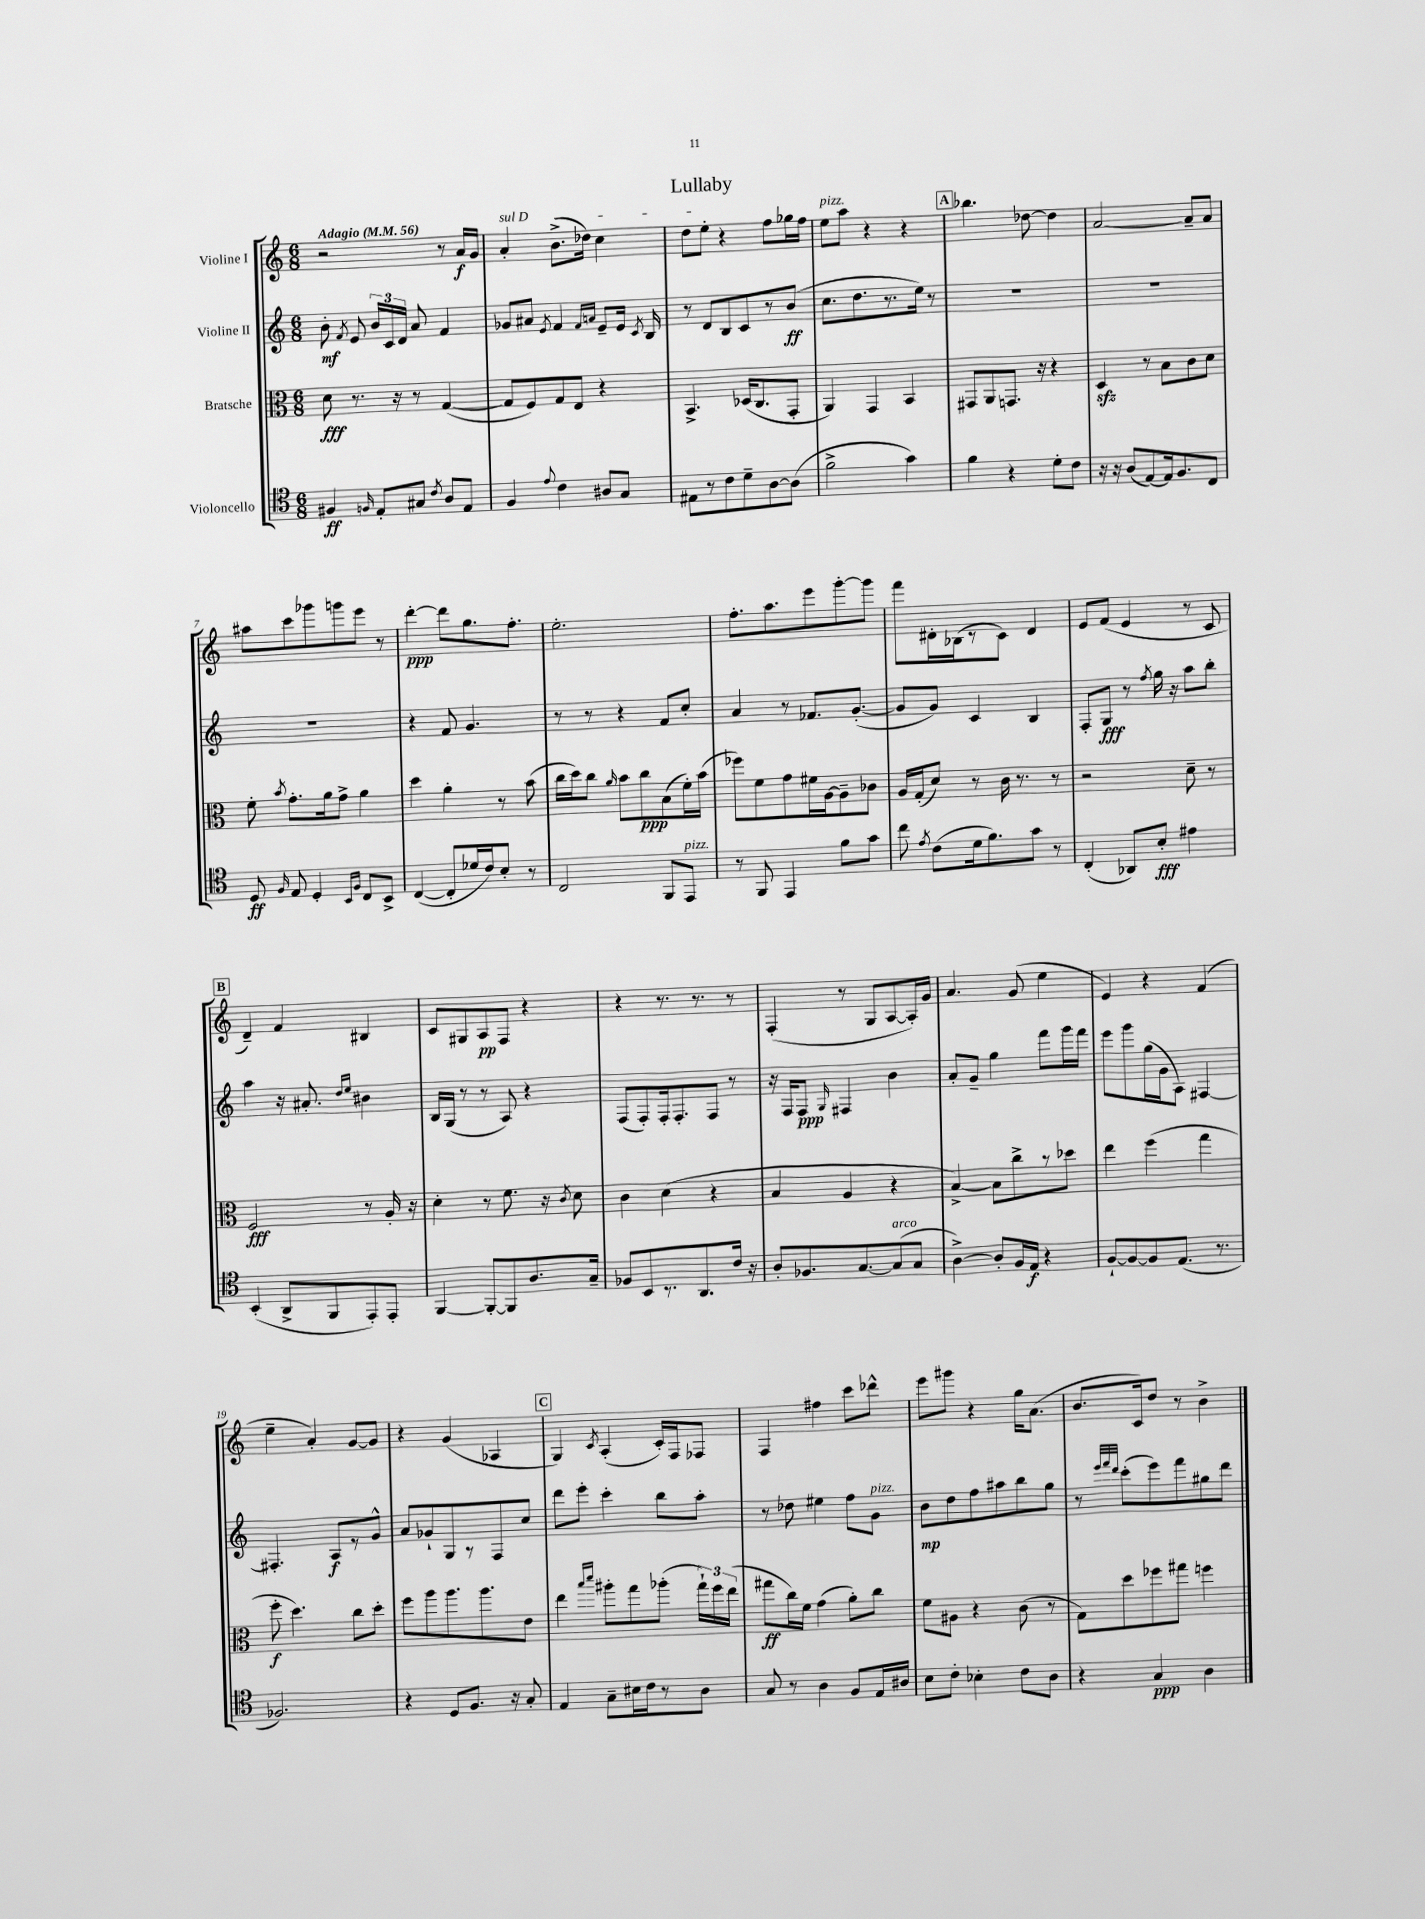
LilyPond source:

\header { title = "Lullaby" }
<<
\new StaffGroup <<
\new Staff = "s0" \with { instrumentName = "Violine I" } {
    \clef treble \key c \major \numericTimeSignature \time 6/8 \tempo "Adagio" 4 = 56
    \autoBeamOff r2 r8 a'16[\f g'16] |
    \once \override TextSpanner.bound-details.left.text = \markup { \italic "sul D" } a'4-.\startTextSpan b'8.[->( des''16]) c''4 |
    d''8[ e''8]-.\stopTextSpan r4 f''8[ ges''16 f''16] |
    e''8[^\markup { \italic "pizz." } a''8] r4 r4 |
    \mark \markup { \box "A" } bes''4. des''8~ des''4 |
    a'2~ a'8[-- a'8] |
    ais''8[ c'''8 ges'''8 g'''8 e'''8] r8 |
    d'''4~-.\ppp d'''8[ g''8. f''8.]-. |
    e''2.-. |
    f''8.[-. a''8. e'''8 g'''8~-. g'''8] |
    f'''8[ dis'16-. bes16( r8 c'8]) dis'4 |
    e'8[ f'8]( e'4 r8 c'8 |
    \mark \markup { \box "B" } d'4--) f'4 bis4 |
    c'8[ gis8 a8\pp f8] r4 |
    r4 r8. r8. r8 |
    f4-.( r8 g8[ a8~ a16-.) g'16] |
    a'4. g'8( e''4 |
    e'4) r4 f'4( |
    e''4-- a'4-.) g'8[~ g'8] |
    r4 g'4( aes4 |
    \mark \markup { \box "C" } g4) \acciaccatura { c'8 } a4-.( c'16[-.) f16 fes8] |
    f4 fis''4 c'''8[ des'''8]-^ |
    e'''8[ gis'''8] r4 g''16[ a'8.]( |
    b'8.[ c'16) d''8] r8 b'4-> \bar "|." |
}
\new Staff = "s1" \with { instrumentName = "Violine II" } {
    \clef treble \key c \major \numericTimeSignature \time 6/8
    \autoBeamOff b'8-.\mf \acciaccatura { f'8 } e'8 \tuplet 3/2 { b'16[ c'16 d'16] } a'8 f'4 |
    ges'8[ ais'8] \acciaccatura { e'8 } f'4 \grace { f'16[ a'16] } e'8[-- e'16] \acciaccatura { c'8 } b16 |
    r8 d'8[ b8 c'8 r8 b'8]\ff( |
    c''8.[ d''8. r8. e''16]) r8 |
    \mark \markup { \box "A" } R2. |
    R2. |
    R2. |
    r4 f'8 g'4. |
    r8 r8 r4 f'8[ c''8]-. |
    a'4 r8 fes'8.[ g'8.]~-.( |
    g'8[ g'8]) c'4 b4 |
    f8[-. g8]\fff r8 \acciaccatura { f''8 } g''16 r16 a''8[ b''8]-. |
    \mark \markup { \box "B" } a''4 r16 ais'8.-. \grace { d''16[ e''16] } bis'4 |
    b16[ g16]( r8 r8 a8) r4 |
    f8[( f8-.) f16-. f8.-. f8] r8 |
    r16 f16[ f8]\ppp \grace { g16 } fis4 b'4 |
    a'8[-. g'8]-- g''4 f'''8[ g'''16 f'''16] |
    e'''8[ g'''8 g''16( g'16 a8]) fis4~ |
    fis4.-. a8[\f r8 g'8]-^ |
    a'8[ ges'8-! g8 r8 f8 c''8] |
    \mark \markup { \box "C" } d'''8[ e'''8]-. c'''4-. b''8[ a''8]-. |
    r8 des''8 eis''4 f''8[ g'8]^\markup { \italic "pizz." } |
    b'8[\mp d''8 f''8 ais''8 b''8 g''8] |
    r8 \grace { e'''32[ f'''32 d'''32] } c'''8[-.( e'''8) f'''8 gis''8 d'''8] \bar "|." |
}
\new Staff = "s2" \with { instrumentName = "Bratsche" } {
    \clef alto \key c \major \numericTimeSignature \time 6/8
    \autoBeamOff d'8\fff r8. r16 r8 g4~( |
    g8[ f8) g8 e8] r4 |
    b,4.-> des16[( c8. g,8]-. |
    a,4) g,4 b,4 |
    \mark \markup { \box "A" } gis,8[ a,8 g,8.] r16 r4 |
    d4\sfz r8 b8[ c'8 d'8] |
    f'8-. \acciaccatura { b'8 } g'8.[-. a'16 g'8]-> a'4 |
    d''4 a'4-. r8 b'8( |
    c''16[ d''16) c''8] \grace { a'16 } b'8[ c''8\ppp b8( f'16-.) b'16]( |
    fes''8[) f'8 g'8 fis'16 a16~ a8-- ces'8] |
    a16[ g16-.( d'8]) r8 c'16 r8. r8 |
    r2 d'8-- r8 |
    \mark \markup { \box "B" } f2\fff r8 a16-. r16 |
    d'4-. r8 f'8. r16 \acciaccatura { c'8 } d'8 |
    c'4 d'4( r4 |
    b4 a4 r4 |
    b4~->) b8[ c''8-> r8 des''8] |
    e''4 f''4( g''4 |
    f''8-.\f d''4.) c''8[ d''8]-. |
    f''8[ a''8 a''8. a''8. e'8] |
    \mark \markup { \box "C" } e''4 \grace { b''16[ d'''16] } ais''8[-. g''8 aes''8]-.( \tuplet 3/2 { g''16[-!) f''16 e''16]( } |
    gis''8[\ff c''16) f'16] g'4( a'8[-.) c''8] |
    f'8[ ais8] r4 c'8( r8 |
    g8[) d''8 fes''8 gis''8] f''4 \bar "|." |
}
\new Staff = "s3" \with { instrumentName = "Violoncello" } {
    \clef tenor \key c \major \numericTimeSignature \time 6/8
    \autoBeamOff fis4\ff \grace { f16 } e8[-. gis8] \acciaccatura { c'8 } a8[ e8] |
    f4 \appoggiatura { e'8 } c'4 ais8[ g8] |
    eis8[ r8 c'8 d'8-- a8~ a8]( |
    f'2-> g'4) |
    \mark \markup { \box "A" } f'4 r4 d'8[-. c'8] |
    r16 r16 a8[( e8~) e16 f8. c8] |
    d8\ff \grace { f16 } e8 d4-. \grace { b,16[ f16] } c8[ b,8]-> |
    c4~( c8[-. des'16 c'16) b8]-. r8 |
    c2 f,8[ e,8]^\markup { \italic "pizz." } |
    r8 f,8 e,4 f'8[ g'8] |
    c''8 \acciaccatura { e'8 } c'8[( d'16 f'8.) g'8] r8 |
    c4-.( aes,8[) b8]-.\fff eis'4 |
    \mark \markup { \box "B" } b,4-.( a,8[-> f,8 e,8-.) e,8]-. |
    f,4~ f,8[~-. f,8 a8. g16]-- |
    fes8[ b,8 r8. a,8. c'16] r16 |
    a8[-. fes8. g8.~ g8^\markup { \italic "arco" }( g8] |
    a4~->) a8[-. f16 e16]\f r4 |
    f8[~-! f8~ f8 e8.]( r8. |
    fes2.) |
    r4 d8[ f8.] r16 g8-. |
    \mark \markup { \box "C" } e4 g8[-- bis16 c'16 r8 a8] |
    g8 r8 a4 f8[ e16 ais16] |
    b8[ c'8]-. bes4-. c'8[ a8] |
    r4 g4\ppp a4 \bar "|." |
}
>>
>>
